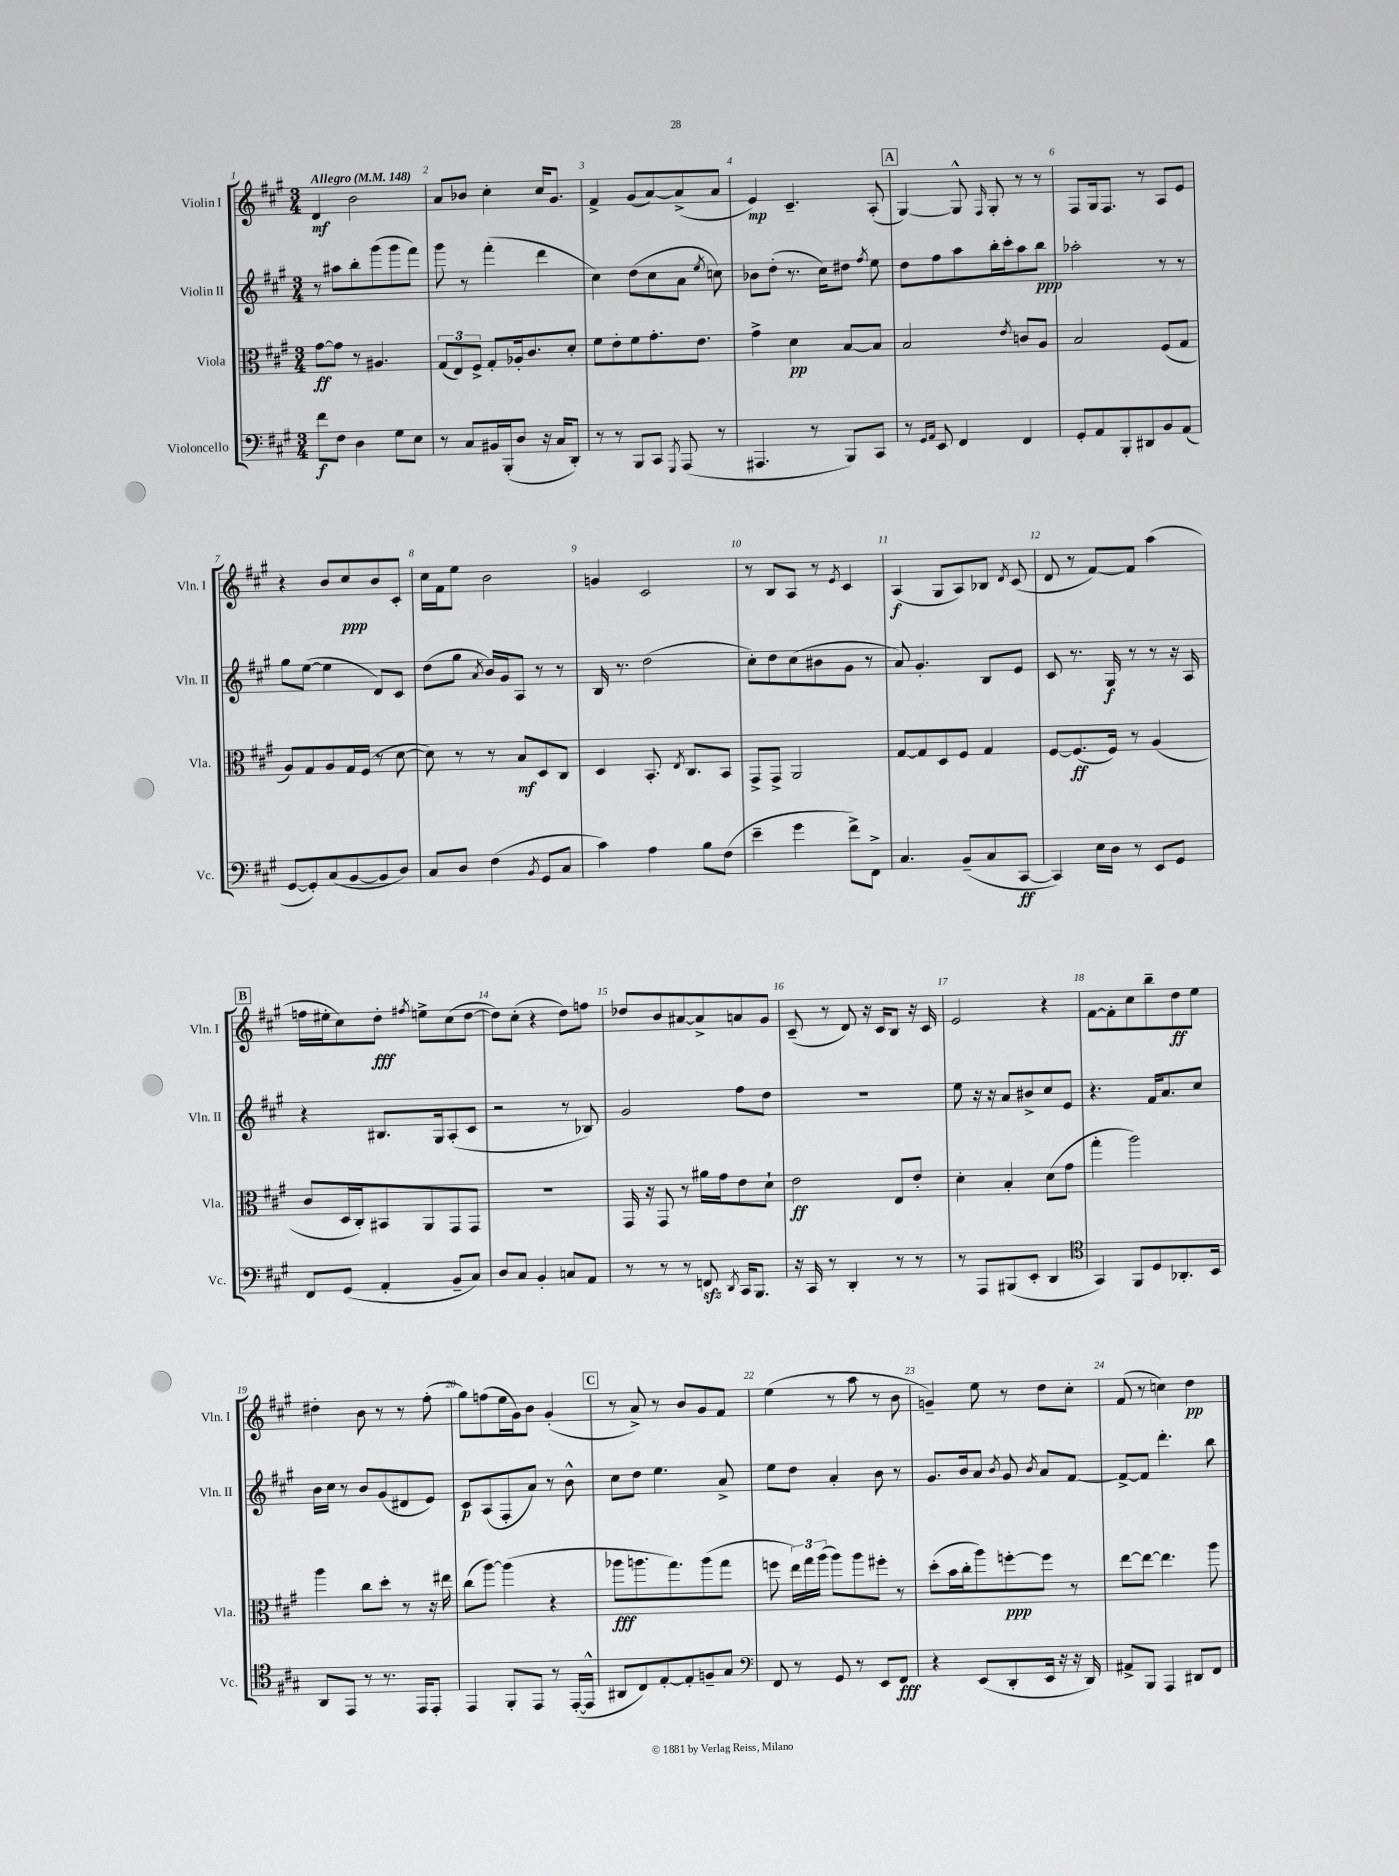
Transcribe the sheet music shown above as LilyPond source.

<<
\new StaffGroup <<
\new Staff = "s0" \with { instrumentName = "Violin I" shortInstrumentName = "Vln. I" } {
    \clef treble \key a \major \numericTimeSignature \time 3/4 \tempo "Allegro" 4 = 148
    \autoBeamOff d'4\mf b'2 |
    a'8[ bes'8] cis''4-. cis''16[ gis'8.] |
    fis'4-> gis'8[( a'8~) a'8->( a'8] |
    e'4\mp) cis'4.-- a8-.( |
    \mark \markup { \box "A" } gis4~) gis8-^ \grace { fis16 } gis8-. r8 r8 |
    fis8[ gis16 fis8.] r8 a8[ e'8] |
    r4 b'8[ cis''8\ppp b'8 cis'8]-. |
    cis''16[ fis'16 e''8] b'2 |
    g'4 cis'2 |
    r8 b8[ a8] r8 \acciaccatura { e'8 } cis'4 |
    a4\f( gis8[ a8) bes8] \acciaccatura { d'8 } cis'8( |
    d'8 r8 fis'8[~) fis'8] a''4( |
    \mark \markup { \box "B" } f''16[ eis''16-. cis''8) d''8]-.\fff \acciaccatura { fis''8 } e''8[-> cis''8( d''8]~ |
    d''8[) cis''8]-.( r4 d''8[) f''8] |
    des''8[ b'8 ais'8~ ais'8-> a'8 gis'8] |
    cis'8--( r8 d'8) r16 cis'16[ b8] r16 cis'16 |
    e'2 r4 |
    fis'8[~ fis'8-. cis''8 b''8-- d''8\ff e''8] |
    dis''4-. b'8 r8 r8 fis''8-.( |
    gis''8[) f''8( e''16 gis'16) b'8] gis'4-.( |
    \mark \markup { \box "C" } r8 a'8->) r8 b'8[ gis'8 fis'8] |
    e''4( r8 a''8 r8 b'8 |
    g'4--) e''8 r8 d''8[ cis''8]-. |
    fis'8( r8 c''4) d''4\pp \bar "|." |
}
\new Staff = "s1" \with { instrumentName = "Violin II" shortInstrumentName = "Vln. II" } {
    \clef treble \key a \major \numericTimeSignature \time 3/4
    \autoBeamOff r8 ais''8[ b''8-. gis'''8( gis'''8 fis'''8]) |
    gis'''8 r8 fis'''4-.( d'''4 |
    cis''4) d''8[( cis''8 a'8] \acciaccatura { e''8 } c''8) |
    bes'8[ d''8]-.( r8. cis''16[) dis''8] \acciaccatura { fis''8 } e''8 |
    \mark \markup { \box "A" } d''8[ fis''8 a''8 b''16-. cis'''16-. a''8 b''8]\ppp |
    aes''2-. r8 r8 |
    gis''8[ e''8]~( e''4 d'8[) cis'8] |
    d''8[( gis''8] \acciaccatura { a'8 } b'16[) gis'16 a8] r8 r8 |
    b16 r8. d''2( |
    cis''8[-.) d''8 cis''8( bis'8 gis'8] r8 |
    a'8) gis'4.-. b8[ e'8] |
    cis'8 r8. gis16\f r8 r8 r16 a16 |
    \mark \markup { \box "B" } r4 bis8.[ gis16 a8-.( cis'8] |
    r2 r8 bes8) |
    gis'2 fis''8[ d''8] |
    R2. |
    e''8 r16 r16 a'8[ bis'8-> cis''8 e'8] |
    r4. fis'16[ a'8. cis''8] |
    b'16[ cis''16] r8 b'8[ gis'8( dis'8 e'8]) |
    cis'8[\p a8( fis8-. a'8]) r8 b'8-^ |
    \mark \markup { \box "C" } cis''8[ d''8] e''4. a'8-> |
    e''8[ d''8] a'4-. b'8 r8 |
    gis'8.[ b'16 a'8] \acciaccatura { b'8 } gis'8 \acciaccatura { b'8 } a'8[ fis'8]~ |
    fis'8[~-> fis'8] d'''4.-. b''8 \bar "|." |
}
\new Staff = "s2" \with { instrumentName = "Viola" shortInstrumentName = "Vla." } {
    \clef alto \key a \major \numericTimeSignature \time 3/4
    \autoBeamOff gis'8[~\ff gis'8] r8 ais4. |
    \tuplet 3/2 { gis8[( e8) fis8]-> } gis8[-. aes16-. cis'8. d'8]-. |
    fis'8[ e'8-. fis'8 gis'8.-. e'8.] |
    gis'4-> d'4\pp b8[~ b8] |
    \mark \markup { \box "A" } b2 \acciaccatura { e'8 } c'8[ a8] |
    b2 fis8[( gis8] |
    a8[) gis8 a8 gis16 fis16]( r8 d'8~ |
    d'8) r8 r8 b8[\mf d8 cis8] |
    d4 b,8.-. \acciaccatura { e8 } cis8.[ b,8] |
    gis,8[-> gis,8]-> a,2 |
    gis8[~ gis8 d8 fis8] gis4 |
    fis8[~ fis8.\ff( fis16]) r8 a4( |
    \mark \markup { \box "B" } cis'8[ d16 cis16-.) bis,8 a,8 gis,8 gis,8] |
    R2. |
    gis,16 r16 gis,8 r8 ais'16[ gis'16 e'8 d'8]-! |
    e'2\ff e8[ e'8]-. |
    d'4-. b4-. d'8[( gis'8] |
    gis''4-. a''2) |
    a''4 cis''8[ d''8]-. r8 r16 eis''16 |
    cis''8[( a''8]~) a''4( r4 |
    \mark \markup { \box "C" } aes''8[\fff a''8. gis''8.) a''8( gis''8] |
    f''8 \tuplet 3/2 { e''16[) gis''16 a''16]( } a''8[) a''8 fis''8]-. r8 |
    d''8[-.( b'16 cis''16-. a''8) f''8~-.\ppp f''8] r8 |
    e''8[~ e''8]~ e''4. a''8 \bar "|." |
}
\new Staff = "s3" \with { instrumentName = "Violoncello" shortInstrumentName = "Vc." } {
    \clef bass \key a \major \numericTimeSignature \time 3/4
    \autoBeamOff fis'8[\f fis8] d4 gis8[ e8] |
    r8 cis8[ bis,16 b,,16-.( d8] r16 cis16[ d,8]-.) |
    r8 r8 b,,8[ cis,8] \acciaccatura { gis,,8 } a,,8( r8 |
    ais,,4. r8 b,,8[) cis,8] |
    \mark \markup { \box "A" } r8 \grace { gis,16[ a,16] } e,8 fis,4 fis,4 |
    gis,8[-. a,8 b,,8-. dis,8 b,8 a,8]( |
    gis,8[~ gis,8-.) cis8( b,8~ b,8 d8]) |
    cis8[ d8] fis4( \acciaccatura { b,8 } gis,8[ cis8] |
    cis'4) a4 b8[ fis8]( |
    e'4-- gis'4 fis'8[->) fis,8]-> |
    cis4. b,8[--( cis8 cis,8]~\ff |
    cis,4) e16[ d16] r8 e,8[ gis,8] |
    \mark \markup { \box "B" } fis,8[ gis,8]( a,4-. b,8[-- cis8]) |
    d8[ cis8] b,4-. c8[ a,8] |
    r8 r8 r8 f,8\sfz \acciaccatura { d,8 } cis,16[ b,,8.] |
    r16 cis,16 r8 d,4-. r8 r8 |
    r8 a,,8[ bis,,8( e,8]-. d,4 |
    \clef tenor gis,4) fis,8[ d8 aes,8.-. b,16] |
    a,8[ e,8] r8 r8. e,16[ e,8]-. |
    e,4 fis,8[-. e,8] r8 e,16[~-.( e,16]-^ |
    \mark \markup { \box "C" } ais,8[ cis8) e8~-. e8-. f8-- gis8] |
    \clef bass fis,8 r8 gis,8 r8 e,8[ fis,8]\fff |
    r4 e,8[( d,8-. e,16] r16 r16 d,16) |
    ais,8[-> b,,8] a,,4 dis,8[ fis,8] \bar "|." |
}
>>
>>
\layout { \context { \Score \override BarNumber.break-visibility = ##(#f #t #t) barNumberVisibility = #all-bar-numbers-visible } }
